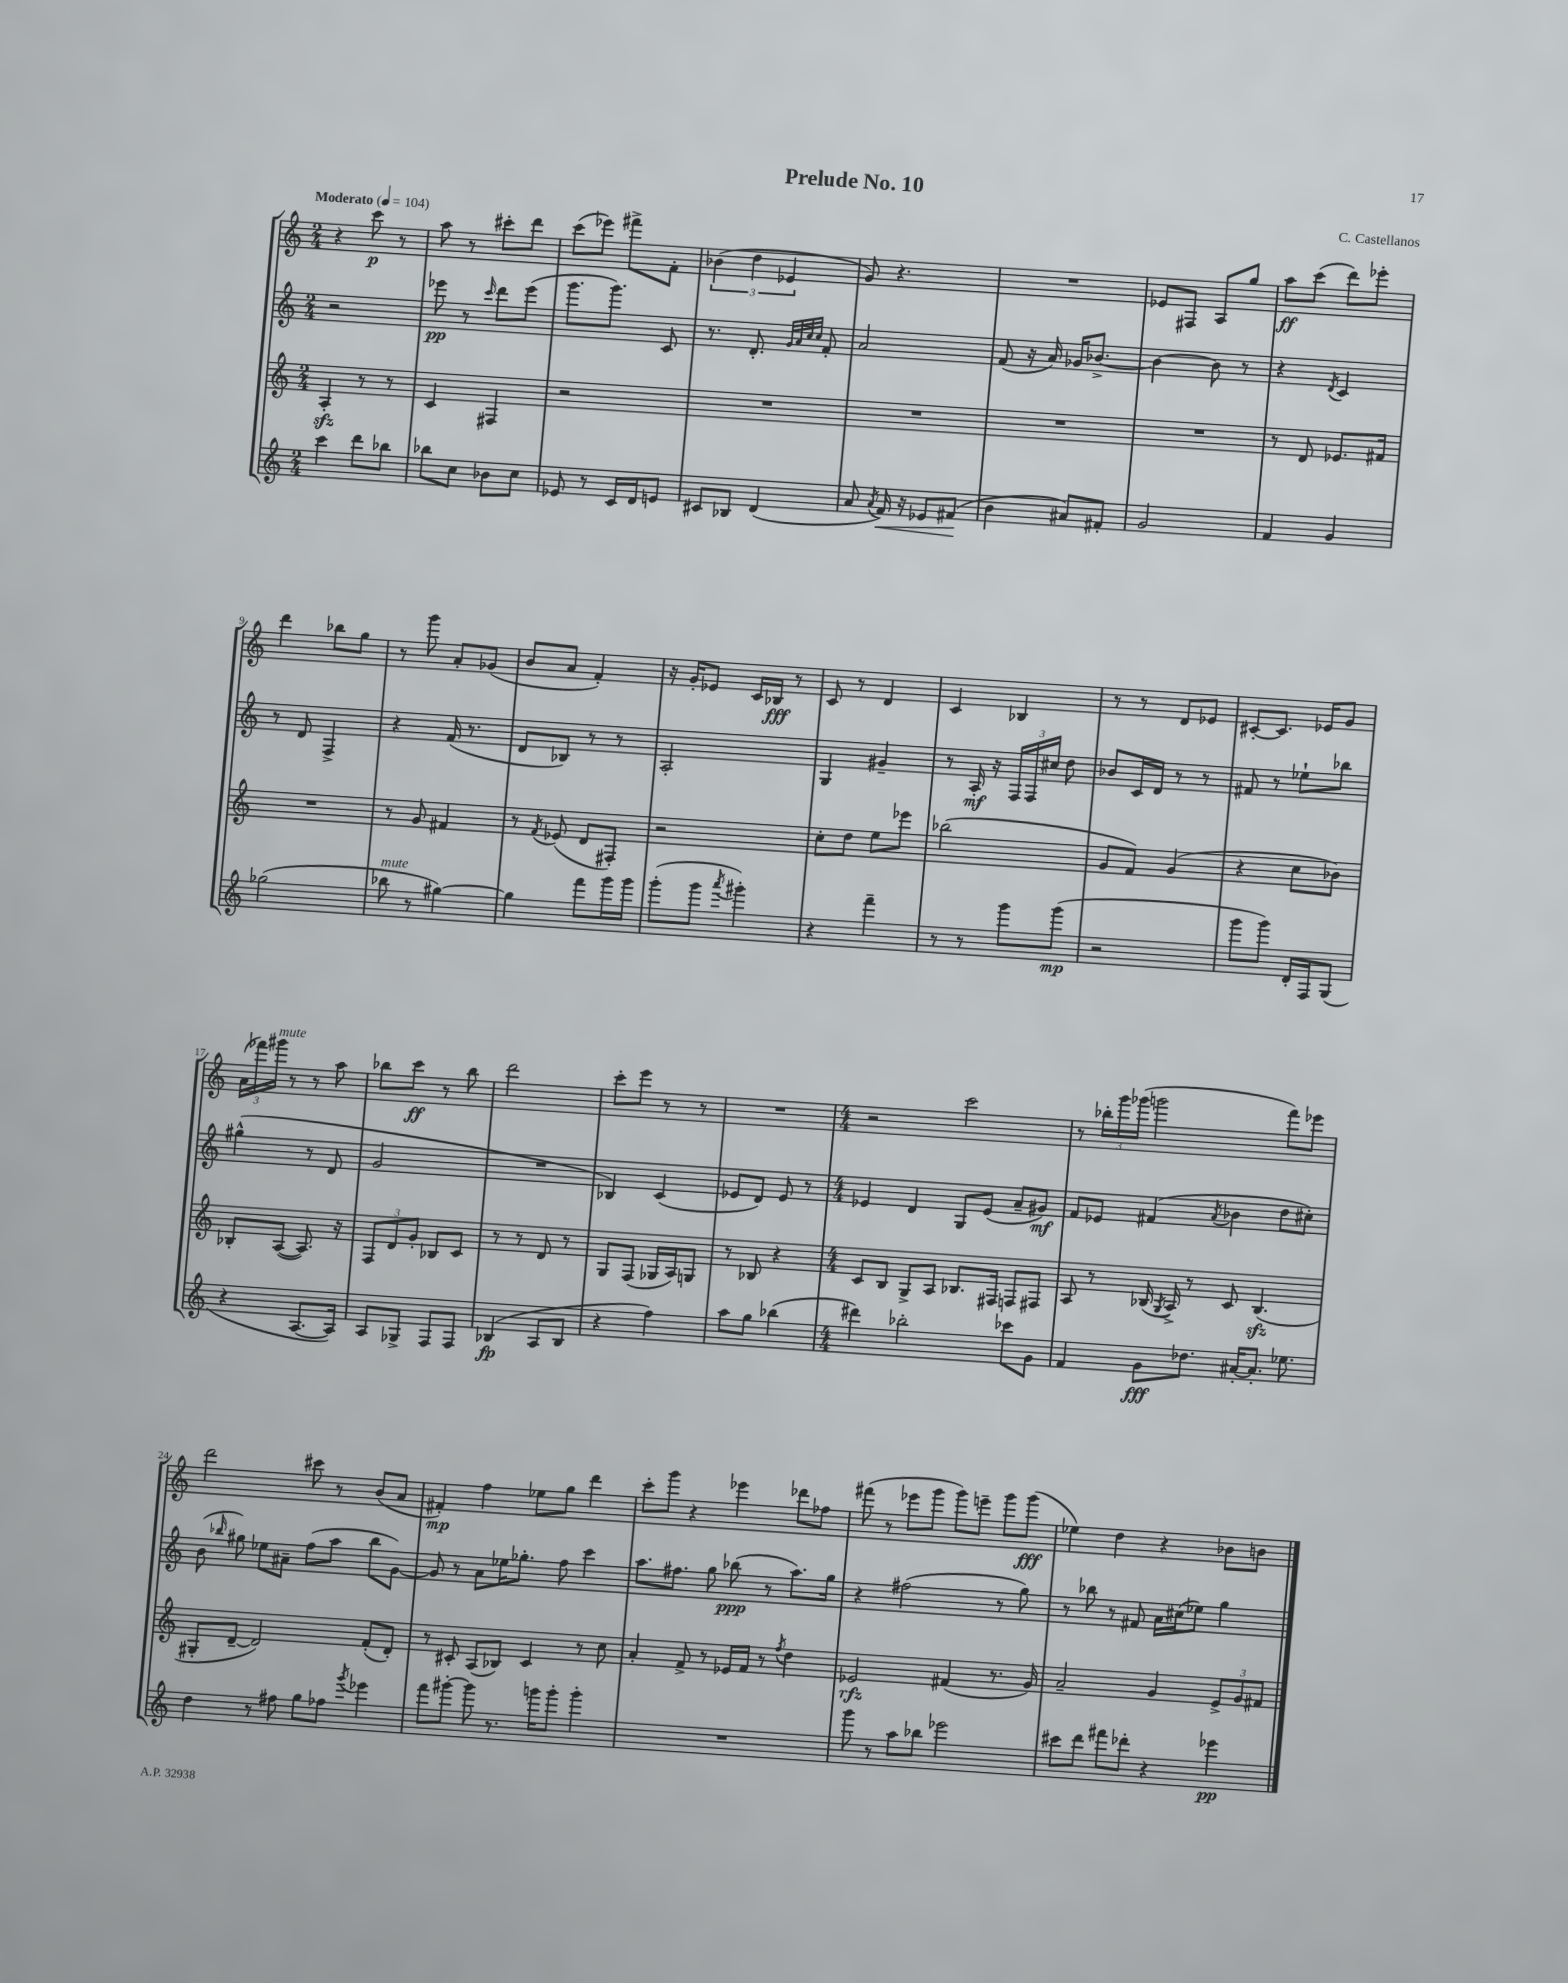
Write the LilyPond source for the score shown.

\header { title = "Prelude No. 10" composer = "C. Castellanos" }
<<
\new StaffGroup <<
\new Staff = "s0" {
    \clef treble \key c \major \numericTimeSignature \time 2/4 \tempo "Moderato" 4 = 104
    \autoBeamOff r4 c'''8\p r8 |
    a''8 r8 cis'''8[-. d'''8] |
    c'''8[( ees'''8]) fis'''8[-> f'8]-. |
    \tuplet 3/2 { bes'4( d''4 ees'4 } |
    g'8) r4. |
    R2 |
    ees'8[ fis8] a8[ g''8] |
    a''8[\ff c'''8]( d'''8[) ees'''8]-. |
    d'''4 bes''8[ g''8] |
    r8 g'''8 a'8[-. ges'8]( |
    b'8[ a'8] f'4-.) |
    r16 g'16[-. ees'8] c'16[ bes16]\fff r8 |
    c'8 r8 d'4 |
    c'4 bes4 |
    r8 r8 d'8[ ees'8] |
    cis'8[~-. cis'8.] ees'16[ g'8] |
    \tuplet 3/2 { a'16[( fes'''16) gis'''16]^\markup { \italic "mute" } } r8 r8 a''8 |
    bes''8[ c'''8]\ff r8 bes''8 |
    d'''2 |
    c'''8[-. e'''8] r8 r8 |
    R2 |
    \numericTimeSignature \time 4/4 r2 c'''2 |
    r8 \tuplet 3/2 { bes''16[-. g'''16 ges'''16]( } g'''2 f'''8[) ees'''8] |
    d'''2 cis'''8 r8 b'8[( a'8] |
    fis'4-.\mp) f''4 ees''8[ g''8] d'''4 |
    c'''8[-. g'''8] r4 ees'''4 des'''8[ fes''8] |
    fis'''8( r8 ees'''8[ g'''8] g'''8[) e'''8]-- g'''8[ g'''8]\fff( |
    ees''4) d''4 r4 bes'8[ b'8] \bar "|." |
}
\new Staff = "s1" {
    \clef treble \key c \major \numericTimeSignature \time 2/4
    \autoBeamOff r2 |
    ees'''8\pp r8 \grace { c'''16 } d'''8[ ees'''8]( |
    g'''8.[ g'''8.]) c'8 |
    r8. d'8.-. \grace { g'32[ a'32 c''32 c''32] } f'8-. |
    a'2 |
    f'8( r16 a'16) ges'16[ bes'8.]~-> |
    bes'4~ bes'8 r8 |
    r4 \acciaccatura { d'8 } c'4 |
    r8 d'8 f4-> |
    r4 f'16( r8. |
    d'8[ bes8]) r8 r8 |
    a2-. |
    g4 gis'4-- |
    r8 a16-.\mf r16 \tuplet 3/2 { f16[ f16 cis''16] } d''8 |
    bes'8[ c'16 d'16] r8 r8 |
    fis'8 r8 ees''8[-! bes''8] |
    gis''4-^( r8 d'8 |
    g'2 |
    R2 |
    bes4) c'4( |
    ees'8[ d'8]) ees'8 r8 |
    \numericTimeSignature \time 4/4 ees'4 d'4 g8[ ees'8]( a'8[-- gis'8]\mf) |
    f'8[ ees'8] fis'4( \acciaccatura { a'8 } bes'4 d''8[ cis''8]-.) |
    b'8( \grace { bes''16 } gis''8) ees''8[ ais'8]-- f''8[( a''8] bes''8[ g'8]~) |
    g'8 r8 a'8[ ees''16 ges''8.]-. f''8 c'''4 |
    a''8.[ fis''8.] g''8 bes''8\ppp( r8 a''8.[) g''16] |
    r4 fis''2( r8 g''8) |
    r8 bes''8 r8 fis'8 a'16[ cis''16( ees''8]) g''4 \bar "|." |
}
\new Staff = "s2" {
    \clef treble \key c \major \numericTimeSignature \time 2/4
    \autoBeamOff a4-.\sfz r8 r8 |
    c'4 fis4 |
    r2 |
    R2 |
    R2 |
    R2 |
    R2 |
    r8 d'8 ees'8.[ fis'16] |
    R2 |
    r8 g'8 fis'4 |
    r8 \acciaccatura { f'8 } ees'8( d'8[ fis8]-.) |
    r2 |
    c''8[-. d''8] e''8[ ees'''8] |
    bes''2( |
    g'8[ f'8]) g'4( |
    r4 c''8[ bes'8]) |
    bes8[-. a8]~( a8.) r16 |
    \tuplet 3/2 { f8[ d'8 g'8]-. } bes8[ c'8] |
    r8 r8 d'8 r8 |
    g8[ f8]( ges16[ a16) g8] |
    r8 bes8 r4 |
    \numericTimeSignature \time 4/4 c'8[ b8] g8[-> a8] bes8.[ fis16] f8[ fis8] |
    a8 r8 bes16( \acciaccatura { g8 } a16->) r8 c'8 bes4.\sfz( |
    gis8[-. d'8]~-- d'2) f'8[-.( d'8]-.) |
    r8 cis'8-. a8[( bes8]) cis'4 r8 c''8 |
    a'4-. f'8-> r8 ees'16[ f'16] r8 \acciaccatura { f''8 } d''4 |
    ees'2\rfz fis'4( r8. g'16) |
    a'2-- g'4 \tuplet 3/2 { e'8[-> g'8 fis'8] } \bar "|." |
}
\new Staff = "s3" {
    \clef treble \key c \major \numericTimeSignature \time 2/4
    \autoBeamOff c'''4 d'''8[ bes''8] |
    bes''8[ c''8] bes'8[ c''8] |
    ees'8 r8 c'16[ d'16 e'8] |
    cis'8[ bes8] d'4( |
    a'8 \acciaccatura { a'8 } f'16\<) r16 ees'8[ fis'8]\!( |
    b'4 ais'8[) fis'8]-. |
    g'2 |
    f'4 g'4 |
    ges''2( |
    bes''8^\markup { \italic "mute" } r8 gis''4~) |
    gis''4 f'''8[ g'''16 g'''16] |
    g'''8[-.( g'''8] \acciaccatura { a'''8 } gis'''4-.) |
    r4 f'''4-- |
    r8 r8 g'''8[ g'''8]\mp( |
    r2 |
    g'''8[ g'''8]) d'16[-. f16 g8]( |
    r4 a8.[~ a16]) |
    a8[ ges8]-> f8[ f8] |
    bes4\fp( a8[ bes8] |
    r4 f''4) |
    a''8[ g''8] bes''4( |
    \numericTimeSignature \time 4/4 dis'''4) bes''2-. ces'''8[ g'8] |
    f'4 g'8[\fff des''8.] ais'16[~-. ais'8.]-. ees''8. |
    d''4 r8 fis''8 g''8[ fes''8] \acciaccatura { g'''8 } ees'''4 |
    f'''8[ gis'''8]~-. gis'''8 r8. g'''16[ g'''8]-. g'''4-. |
    R1 |
    g'''8 r8 a''8[ bes''8] ees'''2 |
    cis'''8[ d'''8] fis'''8[ des'''8]-. r4 ees'''4\pp \bar "|." |
}
>>
>>
